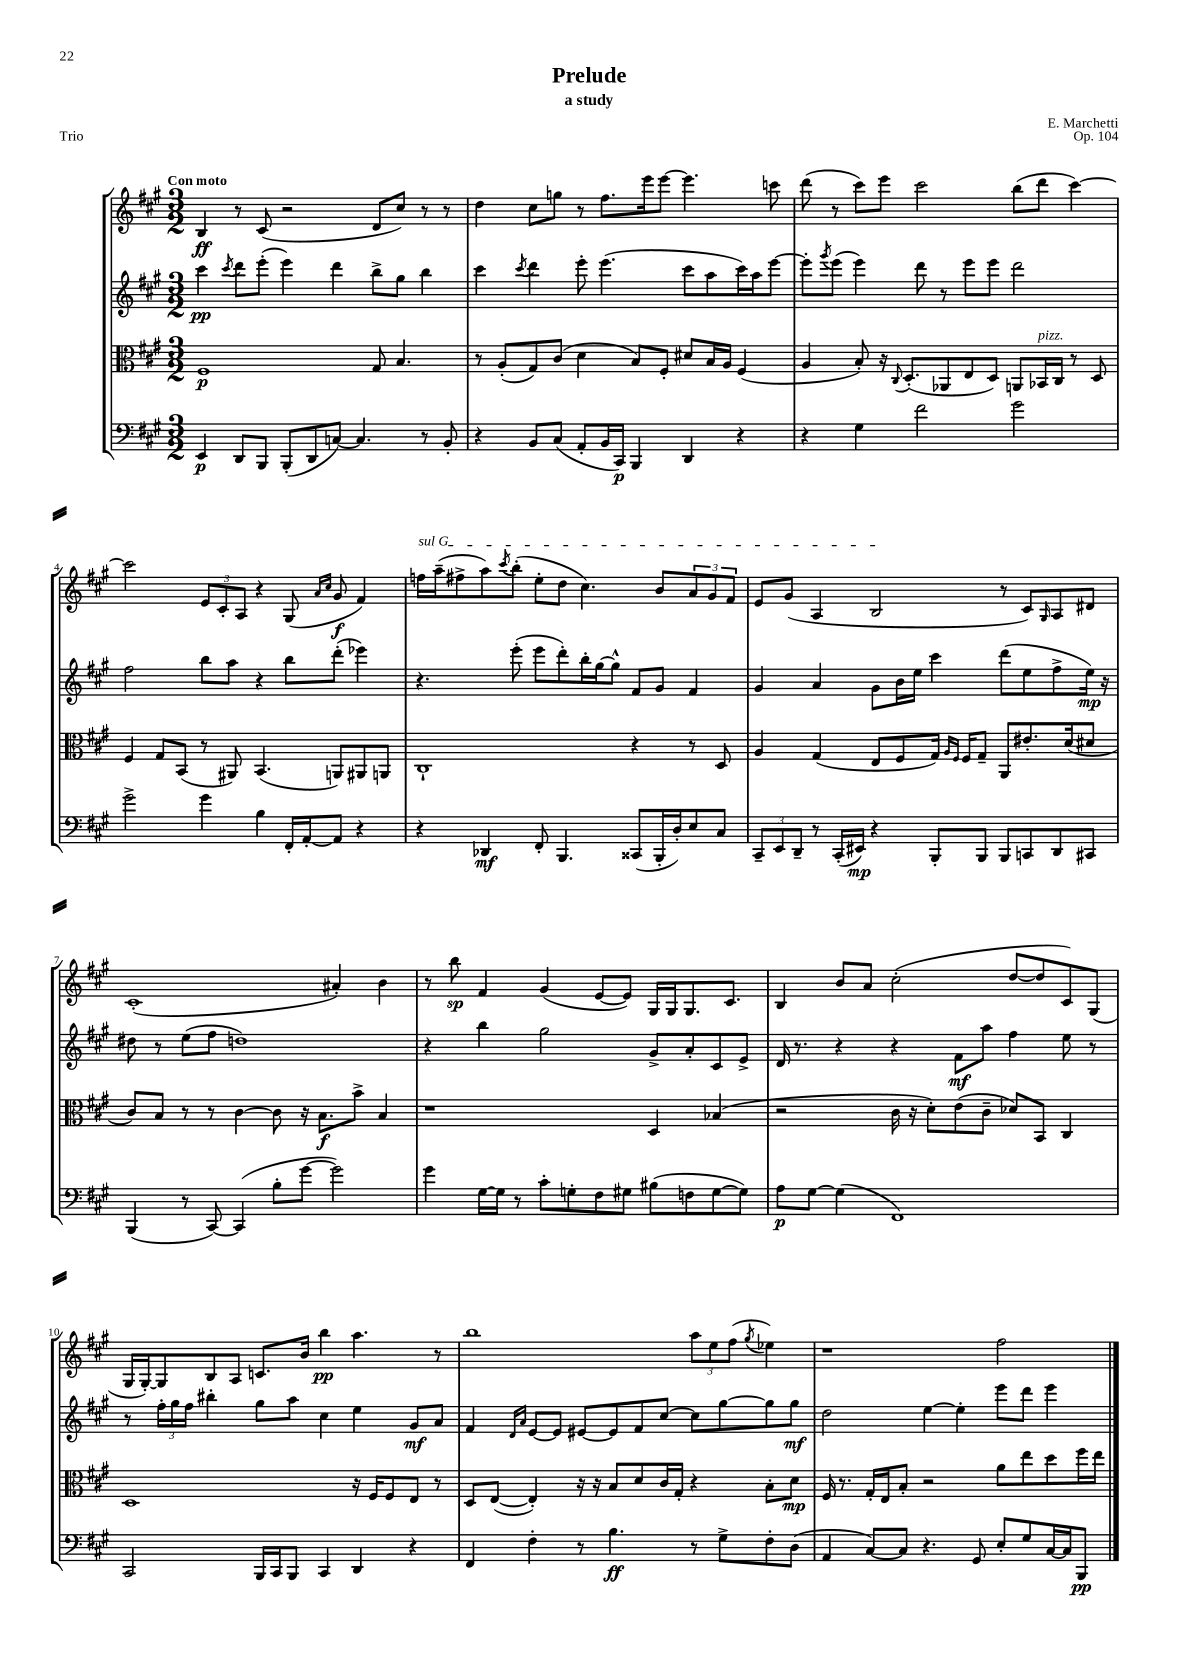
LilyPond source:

\header { title = "Prelude" composer = "E. Marchetti" subtitle = "a study" opus = "Op. 104" piece = "Trio" }
<<
\new StaffGroup <<
\new Staff = "s0" {
    \clef treble \key a \major \numericTimeSignature \time 3/2 \tempo "Con moto"
    b4\ff r8 cis'8( r2 d'8 cis''8) r8 r8 |
    d''4 cis''8 g''8 r8 fis''8. e'''16 e'''8~ e'''4. c'''8 |
    d'''8( r8 cis'''8) e'''8 cis'''2 b''8( d'''8 cis'''4~) |
    cis'''2 \tuplet 3/2 { e'8 cis'8-. a8 } r4 gis8( \grace { a'16 cis''16 } gis'8\f fis'4) |
    \once \override TextSpanner.bound-details.left.text = \markup { \italic "sul G" } f''16\startTextSpan a''16--( fis''8-> a''8) \acciaccatura { cis'''8 } b''8-.( e''8-. d''8 cis''4.) b'8 \tuplet 3/2 { a'8 gis'8 fis'8 } |
    e'8 gis'8( a4 b2\stopTextSpan r8 cis'8) \grace { gis16 } a8 dis'8 |
    cis'1-.( ais'4-.) b'4 |
    r8 b''8\sp fis'4 gis'4( e'8~ e'8) gis16 gis16 gis8. cis'8. |
    b4 b'8 a'8 cis''2-.( d''8~ d''8 cis'8) gis8( |
    gis16 gis16~-.) gis8 b8 a8 c'8. b'16 b''4\pp a''4. r8 |
    b''1 \tuplet 3/2 { a''8 e''8 fis''8( } \acciaccatura { gis''8 } ees''4) |
    r1 fis''2 \bar "|." |
}
\new Staff = "s1" {
    \clef treble \key a \major \numericTimeSignature \time 3/2
    cis'''4\pp \acciaccatura { cis'''8 } d'''8 e'''8-.( e'''4) d'''4 b''8-> gis''8 b''4 |
    cis'''4 \acciaccatura { cis'''8 } d'''4 e'''8-. e'''4.( cis'''8 a''8 cis'''16) a''16 e'''8~ |
    e'''8-. \acciaccatura { gis'''8 } e'''8( e'''4) d'''8 r8 e'''8 e'''8 d'''2 |
    fis''2 b''8 a''8 r4 b''8 d'''8-.( ees'''4) |
    r4. e'''8-.( e'''8 d'''8-.) b''16-. gis''16~ gis''8-^ fis'8 gis'8 fis'4 |
    gis'4 a'4 gis'8 b'16 e''16 cis'''4 d'''8( e''8 fis''8-> e''16\mp) r16 |
    dis''8 r8 e''8( fis''8 d''1) |
    r4 b''4 gis''2 gis'8-> a'8-. cis'8 e'8-> |
    d'16 r8. r4 r4 fis'8\mf a''8 fis''4 e''8 r8 |
    r8 \tuplet 3/2 { fis''16-. gis''16 fis''16 } bis''4-. gis''8 a''8 cis''4 e''4 gis'8\mf a'8 |
    fis'4 \grace { d'16 a'16 } e'8~ e'8 eis'8~ eis'8 fis'8 cis''8~ cis''8 gis''8~ gis''8 gis''8\mf |
    d''2 e''4~ e''4-. e'''8 d'''8 e'''4 \bar "|." |
}
\new Staff = "s2" {
    \clef alto \key a \major \numericTimeSignature \time 3/2
    fis1\p gis8 b4. |
    r8 a8-.( gis8) cis'8( d'4 b8) fis8-. dis'8 b16 a16 fis4( |
    a4 b8-.) r16 \appoggiatura { cis8 } d8.-.( aes,8 e8 d8) a,8 bes,16^\markup { \italic "pizz." } cis16 r8 d8 |
    fis4 gis8 b,8( r8 ais,8) b,4.( a,8) ais,8 a,8 |
    cis1-! r4 r8 d8 |
    a4 gis4( e8 fis8 gis16) \grace { a16 fis16 } fis16 gis8-- a,8 eis'8.-. d'16( dis'8 |
    cis'8) b8 r8 r8 cis'4~ cis'8 r16 b8.\f b'8-> b4 |
    r1 d4 bes4( |
    r2 cis'16 r16 d'8-.) e'8( cis'8-- des'8) b,8 cis4 |
    d1 r16 fis16 fis8 e8 r8 |
    d8 e8~( e4-.) r16 r16 b8 d'8 cis'16 gis16-. r4 b8-. d'8\mp |
    fis16 r8. gis16-. e16 b8-. r2 a'8 e''8 d''8 fis''16 e''16 \bar "|." |
}
\new Staff = "s3" {
    \clef bass \key a \major \numericTimeSignature \time 3/2
    e,4\p d,8 b,,8 b,,8-.( d,8 c8~) c4. r8 b,8-. |
    r4 b,8 cis8( a,8-. b,16 cis,16\p) b,,4 d,4 r4 |
    r4 gis4 fis'2 gis'2 |
    gis'2-> gis'4 b4 fis,16-. a,16~-. a,8 r4 |
    r4 des,4\mf fis,8-. b,,4. cisis,8( b,,16-. d16-.) e8 cis8 |
    \tuplet 3/2 { cis,8-- e,8 d,8-- } r8 cis,16-.( eis,16\mp) r4 b,,8-. b,,8 b,,8 c,8 d,8 cis,8 |
    b,,4( r8 cis,8~) cis,4( b8-. gis'8~ gis'2) |
    gis'4 gis16~ gis16 r8 cis'8-. g8-. fis8 gis8 bis8( f8 gis8~ gis8) |
    a8\p gis8~ gis4( fis,1) |
    cis,2 b,,16 cis,16 b,,8 cis,4 d,4 r4 |
    fis,4 fis4-. r8 b4.\ff r8 gis8-> fis8-. d8( |
    a,4 cis8~) cis8 r4. gis,8 e8-. gis8 cis16~ cis16 b,,8\pp \bar "|." |
}
>>
>>
